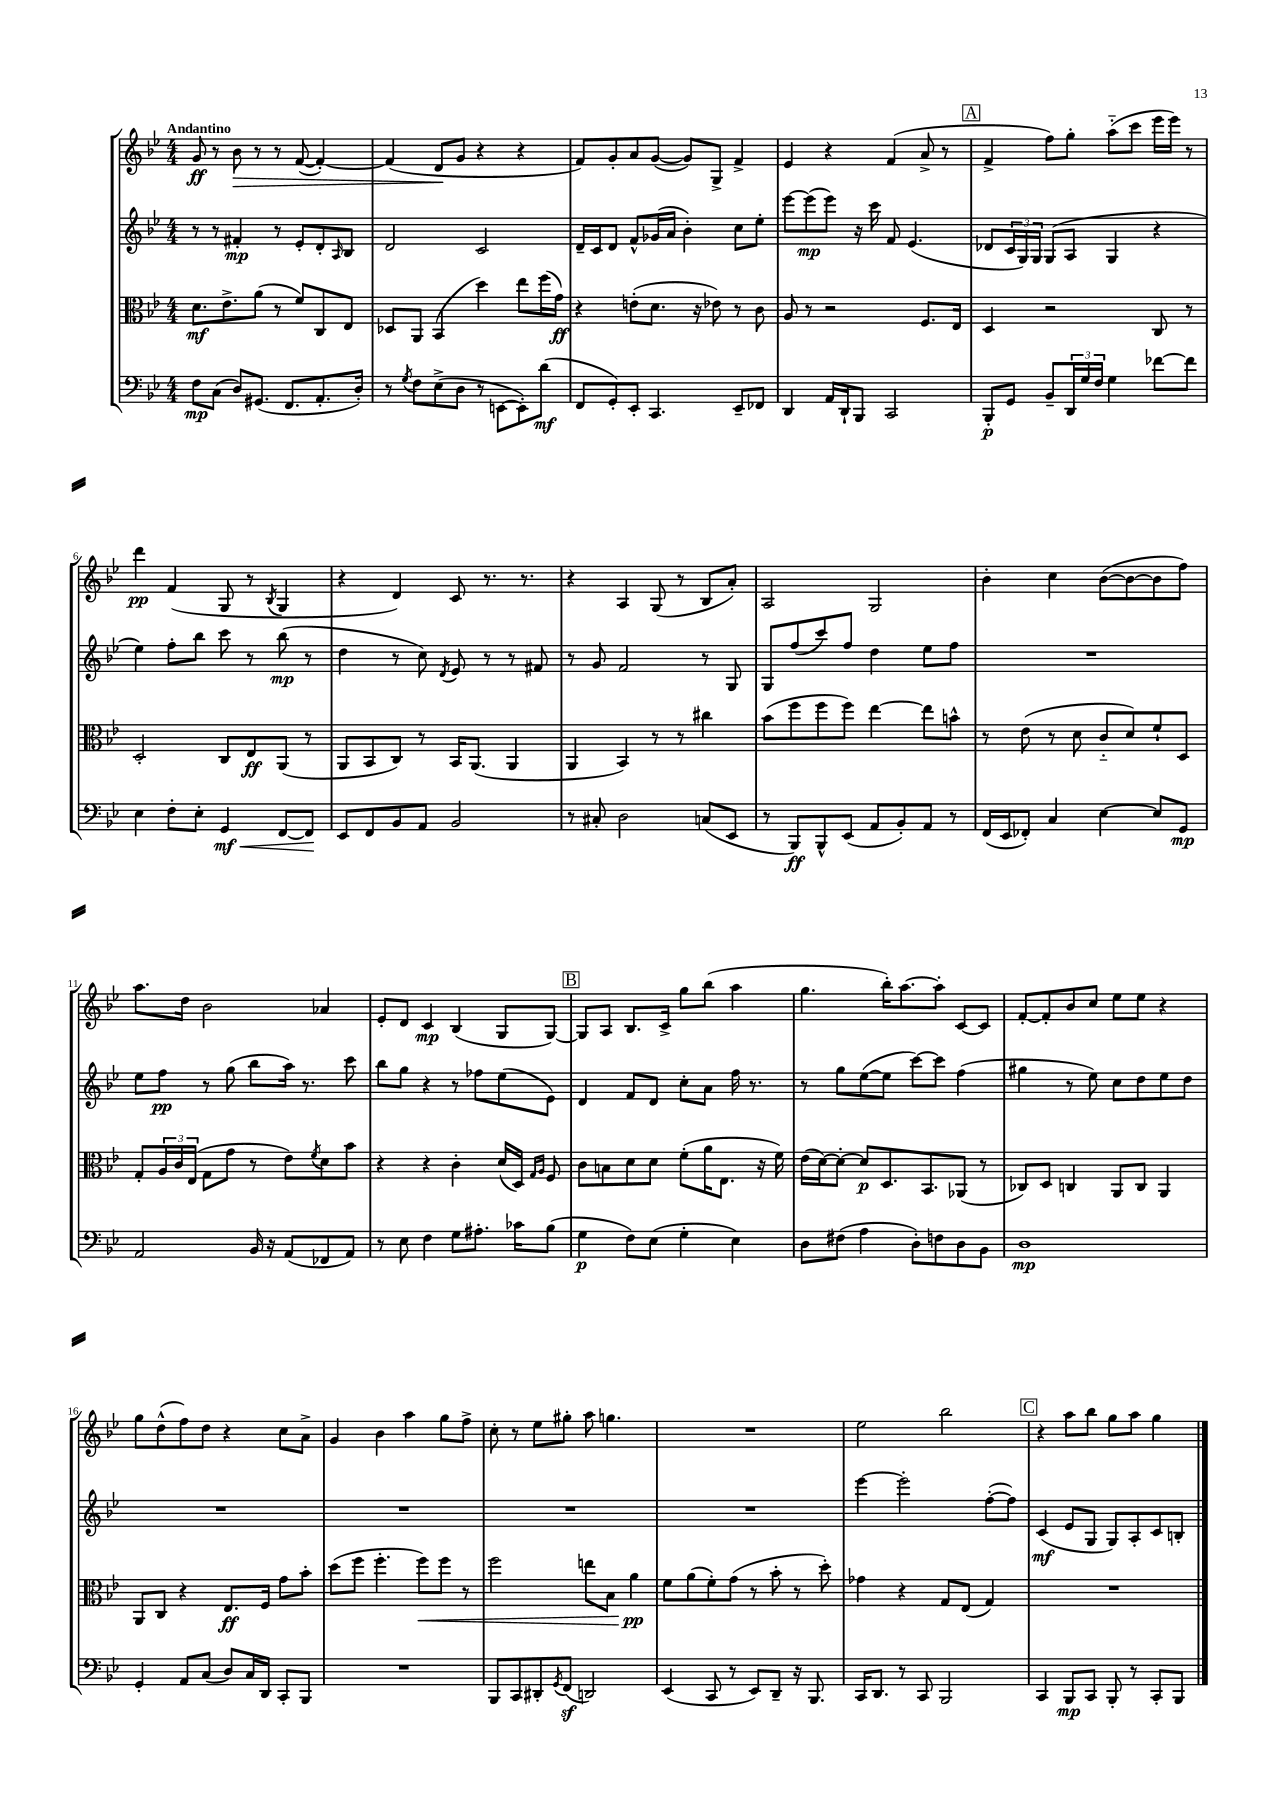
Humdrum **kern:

**kern	**dynam	**kern	**dynam	**kern	**dynam	**kern	**dynam
*part4	*part4	*part3	*part3	*part2	*part2	*part1	*part1
*staff4	*staff4	*staff3	*staff3	*staff2	*staff2	*staff1	*staff1
*clefF4	*	*clefC3	*	*clefG2	*	*clefG2	*
*k[b-e-]	*	*k[b-e-]	*	*k[b-e-]	*	*k[b-e-]	*
*M4/4	*	*M4/4	*	*M4/4	*	*M4/4	*
=1	=1	=1	=1	=1	=1	=1	=1
!	!	!	!	!	!	!LO:TX:a:B:t=Andantino	!
8F\L	mp	8.d\L	mf	8r	.	8g/	ff
(8C\J	.	.	.	8r	.	8r	.
.	.	8.e-^\	.	.	.	.	.
!	!	!	!	!	!	!	!LO:HP:b
8D/L)	.	.	.	4f#X'/	mp	8b-\	>
(8.GG#X/J	.	(8a\J	.	.	.	8r	.
.	.	8r	.	8r	.	8r	.
8.FF/L	.	.	.	.	.	.	.
.	.	8f/L)	.	8e-'/L	.	([8f/	.
8.AA'/	.	8C/	.	8d'/	.	4f'/_)	.
.	.	.	.	16qqA/	.	.	.
.	.	8E-/J	.	8B-/J	.	.	.
16D'/Jk)	.	.	.	.	.	.	.
=2	=2	=2	=2	=2	=2	=2	=2
8r	.	8D-X/L	.	2d/	.	(4f/]	.
8qG/	.	.	.	.	.	.	.
8F\L	.	8AA/J	.	.	.	.	.
(8E-^\	.	(4BB-/	.	.	.	8d/L	.
8D\J	.	.	.	.	.	8g/J	]
8r	.	4dd\)	.	2c/	.	4r	.
[8EEn\L	.	.	.	.	.	.	.
8EE'\])	.	8ee-\L	.	.	.	4r	.
(8d\J	mf	(16ff\L	.	.	.	.	.
.	.	16g\JJ)	ff	.	.	.	.
=3	=3	=3	=3	=3	=3	=3	=3
8FF/L	.	4r	.	16d~/LL	.	8f/L)	.
.	.	.	.	16c/J	.	.	.
8GG'/)	.	.	.	8d/J	.	8g'/	.
8EE-'/J	.	(8en'\L	.	8f^^/L	.	8a/	.
4.CC/	.	8.d\J	.	(16g-X/L	.	([8g/J	.
.	.	.	.	16a/JJ	.	.	.
.	.	.	.	4b-'\)	.	8g/L])	.
.	.	16r	.	.	.	.	.
.	.	8e-X\)	.	.	.	8G^/J	.
8EE-~/L	.	8r	.	8cc\L	.	4f^/	.
8FF-X/J	.	8c\	.	8ee-'\J	.	.	.
=4	=4	=4	=4	=4	=4	=4	=4
4DD/	.	8A/	.	[8eee-\L	.	4e-/	.
.	.	8r	.	(8eee-\]	mp	.	.
16AA/LL	.	2r	.	8eee-\J)	.	4r	.
16DD`/J	.	.	.	.	.	.	.
8BBB-/J	.	.	.	16r	.	.	.
.	.	.	.	16ccc\	.	.	.
2CC/	.	.	.	8f/	.	(4f/	.
.	.	.	.	(4.e-/	.	.	.
.	.	8.F/L	.	.	.	8a^/	.
.	.	.	.	.	.	8r	.
.	.	16E-/Jk	.	.	.	.	.
!!LO:REH:place=s1:t=A
=5	=5	=5	=5	=5	=5	=5	=5
8BBB-'/L	p	4D/	.	8d-X/L	.	4f^/	.
8GG/J	.	.	.	24c/L	.	.	.
.	.	.	.	24G/)	.	.	.
.	.	.	.	24G/JJ	.	.	.
8BB-~/L	.	2r	.	(8G/L	.	8ff\L)	.
24DD/L	.	.	.	8A/J	.	8gg'\J	.
24G/	.	.	.	.	.	.	.
24F/JJ	.	.	.	.	.	.	.
4G\	.	.	.	4G/	.	(8aa\L	.
.	.	.	.	.	.	8ccc\J	.
[8f-X\L	.	8C/	.	4r	.	16eee-\LL	.
.	.	.	.	.	.	16eee-\JJ)	.
8f-\J]	.	8r	.	.	.	8r	.
!!LO:LB:g=z
=6	=6	=6	=6	=6	=6	=6	=6
4E-\	.	2D'/	.	4ee-\)	.	4ddd\	pp
8F'\L	.	.	.	8ff'\L	.	(4f/	.
8E-'\J	.	.	.	8bb-\J	.	.	.
!	!LO:HP:b	!	!	!	!	!	!
4GG/	< mf	8C/L	.	8ccc\	.	8G/	.
.	.	8E-/	ff	8r	.	8r	.
.	.	.	.	.	.	8qB-/	.
[8FF/L	.	(8AA/J	.	(8bb-\	mp	4G/	.
8FF/J]	.	8r	.	8r	.	.	.
.	[	.	.	.	.	.	.
=7	=7	=7	=7	=7	=7	=7	=7
8EE-/L	.	8AA/L	.	4dd\	.	4r	.
8FF/	.	8BB-/	.	.	.	.	.
8BB-/	.	8C/J)	.	8r	.	4d/)	.
8AA/J	.	8r	.	8cc\)	.	.	.
.	.	.	.	8qd/	.	.	.
2BB-/	.	16BB-/KL	.	8e-/	.	8c/	.
.	.	(8.AA/J	.	.	.	.	.
.	.	.	.	8r	.	8.r	.
.	.	4AA/	.	8r	.	.	.
.	.	.	.	.	.	8.r	.
.	.	.	.	8f#X/	.	.	.
=8	=8	=8	=8	=8	=8	=8	=8
8r	.	4AA/	.	8r	.	4r	.
8C#X'/	.	.	.	8g/	.	.	.
2D\	.	4BB-/)	.	2f/	.	4A/	.
.	.	8r	.	.	.	(8G/	.
.	.	8r	.	.	.	8r	.
(8Cn/L	.	4cc#X\	.	8r	.	8B-/L	.
8EE-/J	.	.	.	8G/	.	8a'/J)	.
=9	=9	=9	=9	=9	=9	=9	=9
8r	.	(8b-\L	.	8G/L	.	2A/	.
8BBB-/L)	ff	8ff\	.	(8ff/	.	.	.
8BBB-^^/	.	8ff\	.	8ccc/)	.	.	.
(8EE-/J	.	8ff\J)	.	8ff/J	.	.	.
8AA/L	.	[4ee-\	.	4dd\	.	2G/	.
8BB-'/)	.	.	.	.	.	.	.
8AA/J	.	8ee-\L]	.	8ee-\L	.	.	.
8r	.	8bn^^\J	.	8ff\J	.	.	.
=10	=10	=10	=10	=10	=10	=10	=10
(16FF/LL	.	8r	.	1r	.	4b-'\	.
16EE-/J	.	.	.	.	.	.	.
8FF-X'/J)	.	(8e-\	.	.	.	.	.
4C/	.	8r	.	.	.	4cc\	.
.	.	8d\	.	.	.	.	.
[4E-\	.	8c/L	.	.	.	([8b-\L	.
.	.	8d/)	.	.	.	8b-\_	.
8E-/L]	.	8f`/	.	.	.	8b-\]	.
8GG/J	mp	8D/J	.	.	.	8ff\J)	.
!!LO:LB:g=z
=11	=11	=11	=11	=11	=11	=11	=11
2AA/	.	8G'/L	.	8ee-\L	.	8.aa\L	.
.	.	24A/L	.	8ff\J	pp	.	.
.	.	24c/	.	.	.	.	.
.	.	.	.	.	.	16dd\Jk	.
.	.	(24E-/JJ	.	.	.	.	.
.	.	8G\L	.	8r	.	2b-\	.
.	.	8g\J	.	(8gg\	.	.	.
16BB-/	.	8r	.	8bb-\L	.	.	.
16r	.	.	.	.	.	.	.
(8AA/L	.	8e-\L)	.	16aa\Jk)	.	.	.
.	.	.	.	8.r	.	.	.
.	.	8qf/	.	.	.	.	.
8FF-X/	.	8d\	.	.	.	4a-X/	.
8AA/J)	.	8b-\J	.	8ccc\	.	.	.
=12	=12	=12	=12	=12	=12	=12	=12
8r	.	4r	.	8bb-\L	.	8e-'/L	.
8E-\	.	.	.	8gg\J	.	8d/J	.
4F\	.	4r	.	4r	.	4c/	mp
8G\L	.	4c'\	.	8r	.	(4B-/	.
8.A#X'\J	.	.	.	8ff-X\L	.	.	.
.	.	(16d/LL	.	(8ee-\	.	8G/L	.
16c-X\KL	.	16D/JJ)	.	.	.	.	.
.	.	16qqG/LL	.	.	.	.	.
.	.	16qqA/JJ	.	.	.	.	.
(8B-\J	.	8F/	.	8e-\J)	.	[8G/J)	.
!!LO:REH:place=s1:t=B
=13	=13	=13	=13	=13	=13	=13	=13
4G\	p	8c\L	.	4d/	.	8G/L]	.
.	.	8Bn\	.	.	.	8A/J	.
8F\L)	.	8d\	.	8f/L	.	8.B-/L	.
(8E-\J	.	8d\J	.	8d/J	.	.	.
.	.	.	.	.	.	16c^/Jk	.
4G'\	.	(8f'\L	.	8cc'\L	.	8gg\L	.
.	.	16a\K	.	8a\J	.	(8bb-\J	.
.	.	8.E-\J	.	.	.	.	.
4E-\)	.	.	.	16ff\	.	4aa\	.
.	.	.	.	8.r	.	.	.
.	.	16r	.	.	.	.	.
.	.	16f\)	.	.	.	.	.
=14	=14	=14	=14	=14	=14	=14	=14
8D\L	.	(16e-\LL	.	8r	.	4.gg\	.
.	.	[16d\J)	.	.	.	.	.
(8F#X\J	.	8d'\J_	.	8gg\L	.	.	.
4A\	.	8d/L]	p	([8ee-\	.	.	.
.	.	8.D/	.	8ee-\J]	.	16bb-'\KL)	.
.	.	.	.	.	.	[8.aa\	.
8D'\L)	.	.	.	[8ccc\L)	.	.	.
.	.	8.BB-/	.	.	.	.	.
8Fn\	.	.	.	8ccc\J]	.	8aa'\J]	.
8D\	.	(8AA-X/J	.	(4ff\	.	[8c/L	.
8BB-\J	.	8r	.	.	.	8c/J]	.
=15	=15	=15	=15	=15	=15	=15	=15
1D	mp	8C-X/L)	.	4gg#X\	.	[8f'/L	.
.	.	8D/J	.	.	.	8f'/]	.
.	.	4Cn/	.	8r	.	8b-/	.
.	.	.	.	8ee-\)	.	8cc/J	.
.	.	8AA/L	.	8cc\L	.	8ee-\L	.
.	.	8C/J	.	8dd\	.	8ee-\J	.
.	.	4AA/	.	8ee-\	.	4r	.
.	.	.	.	8dd\J	.	.	.
!!LO:LB:g=z
=16	=16	=16	=16	=16	=16	=16	=16
4GG'/	.	8AA/L	.	1r	.	8gg\L	.
.	.	8C/J	.	.	.	(8dd^^\	.
8AA/L	.	4r	.	.	.	8ff\)	.
(8C/J	.	.	.	.	.	8dd\J	.
8D/L)	.	8.E-/L	ff	.	.	4r	.
16C/L	.	.	.	.	.	.	.
16DD/JJ	.	16F/Jk	.	.	.	.	.
8CC'/L	.	8g\L	.	.	.	8cc\L	.
8BBB-/J	.	8b-'\J	.	.	.	8a^\J	.
=17	=17	=17	=17	=17	=17	=17	=17
1r	.	(8dd\L	.	1r	.	4g/	.
.	.	8ff\J	.	.	.	.	.
.	.	4.ff'\	.	.	.	4b-\	.
.	.	.	.	.	.	4aa\	.
!	!	!	!LO:HP:b	!	!	!	!
.	.	8ff\L)	<	.	.	.	.
.	.	8ff\J	.	.	.	8gg\L	.
.	.	8r	.	.	.	8ff^\J	.
=18	=18	=18	=18	=18	=18	=18	=18
8BBB-/L	.	2ff\	.	1r	.	8cc'\	.
8CC/	.	.	.	.	.	8r	.
8DD#X'/	.	.	.	.	.	8ee-\L	.
8qGG/	.	.	.	.	.	.	.
(8FFz/J	.	.	.	.	.	8gg#X'\J	.
2DDn/)	.	8een\L	.	.	.	8aa\	.
.	.	8B-\J	.	.	.	4.ggn\	.
.	.	4a\	pp	.	.	.	.
.	.	.	[	.	.	.	.
=19	=19	=19	=19	=19	=19	=19	=19
(4EE-/	.	8f\L	.	1r	.	1r	.
.	.	(8a\	.	.	.	.	.
8CC/	.	8f'\)	.	.	.	.	.
8r	.	(8g\J	.	.	.	.	.
8EE-/L)	.	8r	.	.	.	.	.
8DD~/J	.	8b-'\	.	.	.	.	.
16r	.	8r	.	.	.	.	.
8.BBB-/	.	.	.	.	.	.	.
.	.	8dd'\)	.	.	.	.	.
=20	=20	=20	=20	=20	=20	=20	=20
16CC/KL	.	4g-X\	.	[4eee-\	.	2ee-\	.
8.DD/J	.	.	.	.	.	.	.
8r	.	4r	.	2eee-'\]	.	.	.
8CC/	.	.	.	.	.	.	.
2BBB-/	.	8G/L	.	.	.	2bb-\	.
.	.	(8E-/J	.	.	.	.	.
.	.	4G/)	.	([8ff'\L	.	.	.
.	.	.	.	8ff\J])	.	.	.
!!LO:REH:place=s1:t=C
=21	=21	=21	=21	=21	=21	=21	=21
4CC/	.	1r	.	(4c/	mf	4r	.
8BBB-/L	mp	.	.	8e-/L	.	8aa\L	.
8CC/J	.	.	.	8G/J	.	8bb-\J	.
8BBB-'/	.	.	.	8G/L)	.	8gg\L	.
8r	.	.	.	8A'/	.	8aa\J	.
8CC'/L	.	.	.	8c/	.	4gg\	.
8BBB-/J	.	.	.	8Bn'/J	.	.	.
==	==	==	==	==	==	==	==
*-	*-	*-	*-	*-	*-	*-	*-
